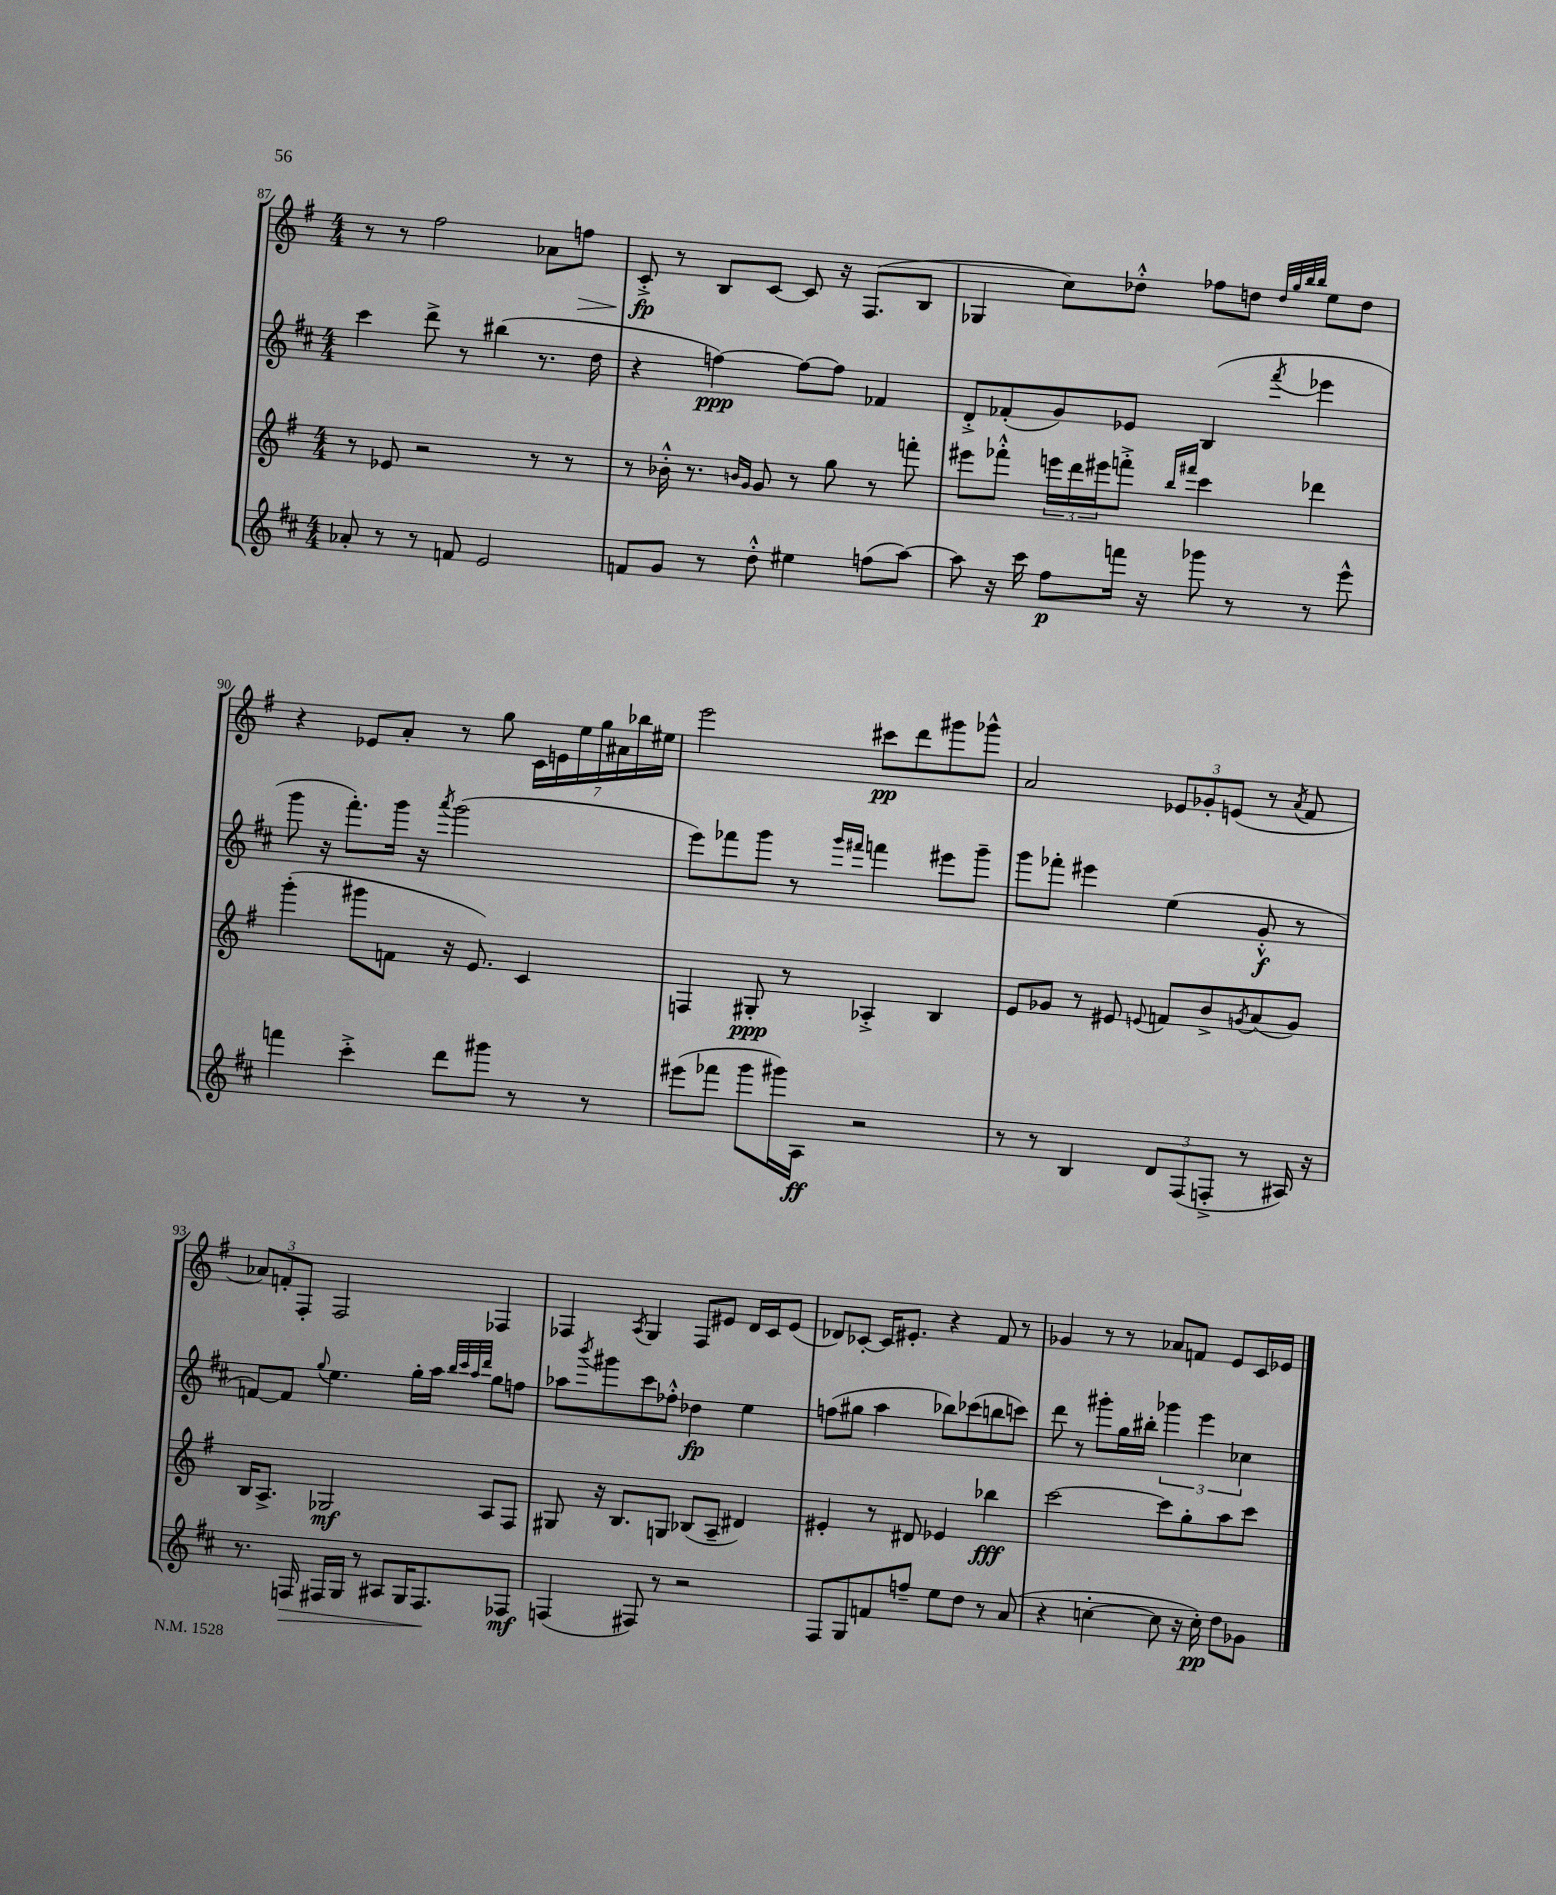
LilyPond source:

<<
\new StaffGroup <<
\new Staff = "s0" {
    \clef treble \key g \major \numericTimeSignature \time 4/4
    r8 r8 fis''2 aes'8 f''8\> |
    c'8-.->\fp\! r8 b8 c'8~ c'8 r16 fis8.( b8 |
    ges4 c''8) des''8-.-^ fes''8 d''8 \grace { d''32 g''32 b''32 b''32 } e''8 d''8 |
    r4 ees'8 a'8-. r8 g''8 \tuplet 7/4 { c'16 e'16 e''16 g''16 ais'16 bes''16 eis''16 } |
    e'''2 cis'''8\pp d'''8 gis'''8 ges'''8-^ |
    a'2 \tuplet 3/2 { ees'8 ges'8-. e'8( } r8 \acciaccatura { a'8 } fis'8 |
    \tuplet 3/2 { aes'8) f'8-. fis8-. } fis2 fes4 |
    fes4 \acciaccatura { a8 } g4 fes8 eis'8 d'16 c'16 eis'8( |
    des'8) ces'8~-. ces'16 eis'8.-. r4 fis'8 r8 |
    ges'4 r8 r8 aes'8 f'8 e'8 c'16 ees'16 \bar "|." |
}
\new Staff = "s1" {
    \clef treble \key d \major \numericTimeSignature \time 4/4
    cis'''4 d'''8-> r8 bis''4( r8. d''16 |
    r4 f''4~\ppp) f''8~ f''8 fes'4 |
    d'8-.-> fes'8-.( g'8) ees'8 b4( \acciaccatura { fis'''8 } ees'''4 |
    g'''8 r16 fis'''8.-.) g'''16 r16 \acciaccatura { a'''8 } g'''2( |
    e'''8) fes'''8 g'''8 r8 \grace { g'''16 fis'''16 } f'''4 eis'''8 g'''8-- |
    g'''8 fes'''8-. eis'''4 e''4( g'8-.-^\f r8 |
    f'8~) f'8 \appoggiatura { g''8 } e''4. g''16-. a''16 \grace { b''32 cis'''32 a''32 d'''32 } g''8 f''8 |
    aes''8 \acciaccatura { b'''8 } gis'''8 cis'''8 fes''8-.-^ des''4\fp e''4 |
    f''8( gis''8 a''4 bes''8) ces'''8( b''8 c'''8) |
    d'''8 r8 gis'''8-. g''16 bis''16-. \tuplet 3/2 { ges'''4 e'''4 ces''4 } \bar "|." |
}
\new Staff = "s2" {
    \clef treble \key g \major \numericTimeSignature \time 4/4
    r8 ees'8 r2 r8 r8 |
    r8 bes'16-.-^ r8. \grace { b'16 g'16 } g'8 r8 g''8 r8 f'''8-. |
    eis'''8 fes'''8-.-^ \tuplet 3/2 { e'''16 d'''16 eis'''16 } f'''8-.-> \grace { b''16 fis'''16 } c'''4 des'''4 |
    g'''4-.( gis'''8 f'8 r16 e'8.) c'4 |
    f4 gis8-.\ppp r8 aes4-.-> b4 |
    e'8 ges'8 r8 eis'8 \appoggiatura { e'8 } f'8 b'8-> \acciaccatura { g'8 } a'8( g'8) |
    b16 a8.-> ges2\mf a8 fis8 |
    gis8 r16 b8. g8 bes8( a8-- dis'4) |
    eis'4-. r8 dis'8 ees'4 bes''4\fff |
    c'''2~ c'''8 g''8-. a''8 c'''8 \bar "|." |
}
\new Staff = "s3" {
    \clef treble \key d \major \numericTimeSignature \time 4/4
    aes'8-. r8 r8 f'8 e'2 |
    f'8 g'8 r8 d''8-.-^ eis''4 f''8( a''8~) |
    a''8 r16 cis'''16 fis''8\p f'''16 r16 ges'''8 r8 r8 e'''8-^ |
    f'''4 cis'''4-.-> d'''8 gis'''8 r8 r8 |
    eis'''8( fes'''8 g'''8 gis'''16) a16\ff r2 |
    r8 r8 b4 \tuplet 3/2 { d'8 fis8( f8-.-> } r8 ais16) r16 |
    r8. f16\> fis16 g16 r8 ais8 g16 fis8.\! fes8\mf |
    f4( fis8) r8 r2 |
    fis8 g8 f'8 f''8-- e''8 d''8 r8 a'8( |
    r4 c''4~-. c''8 r16 c''16-.\pp) d''8 ges'8 \bar "|." |
}
>>
>>
\layout { \context { \Score currentBarNumber = #87 } }
